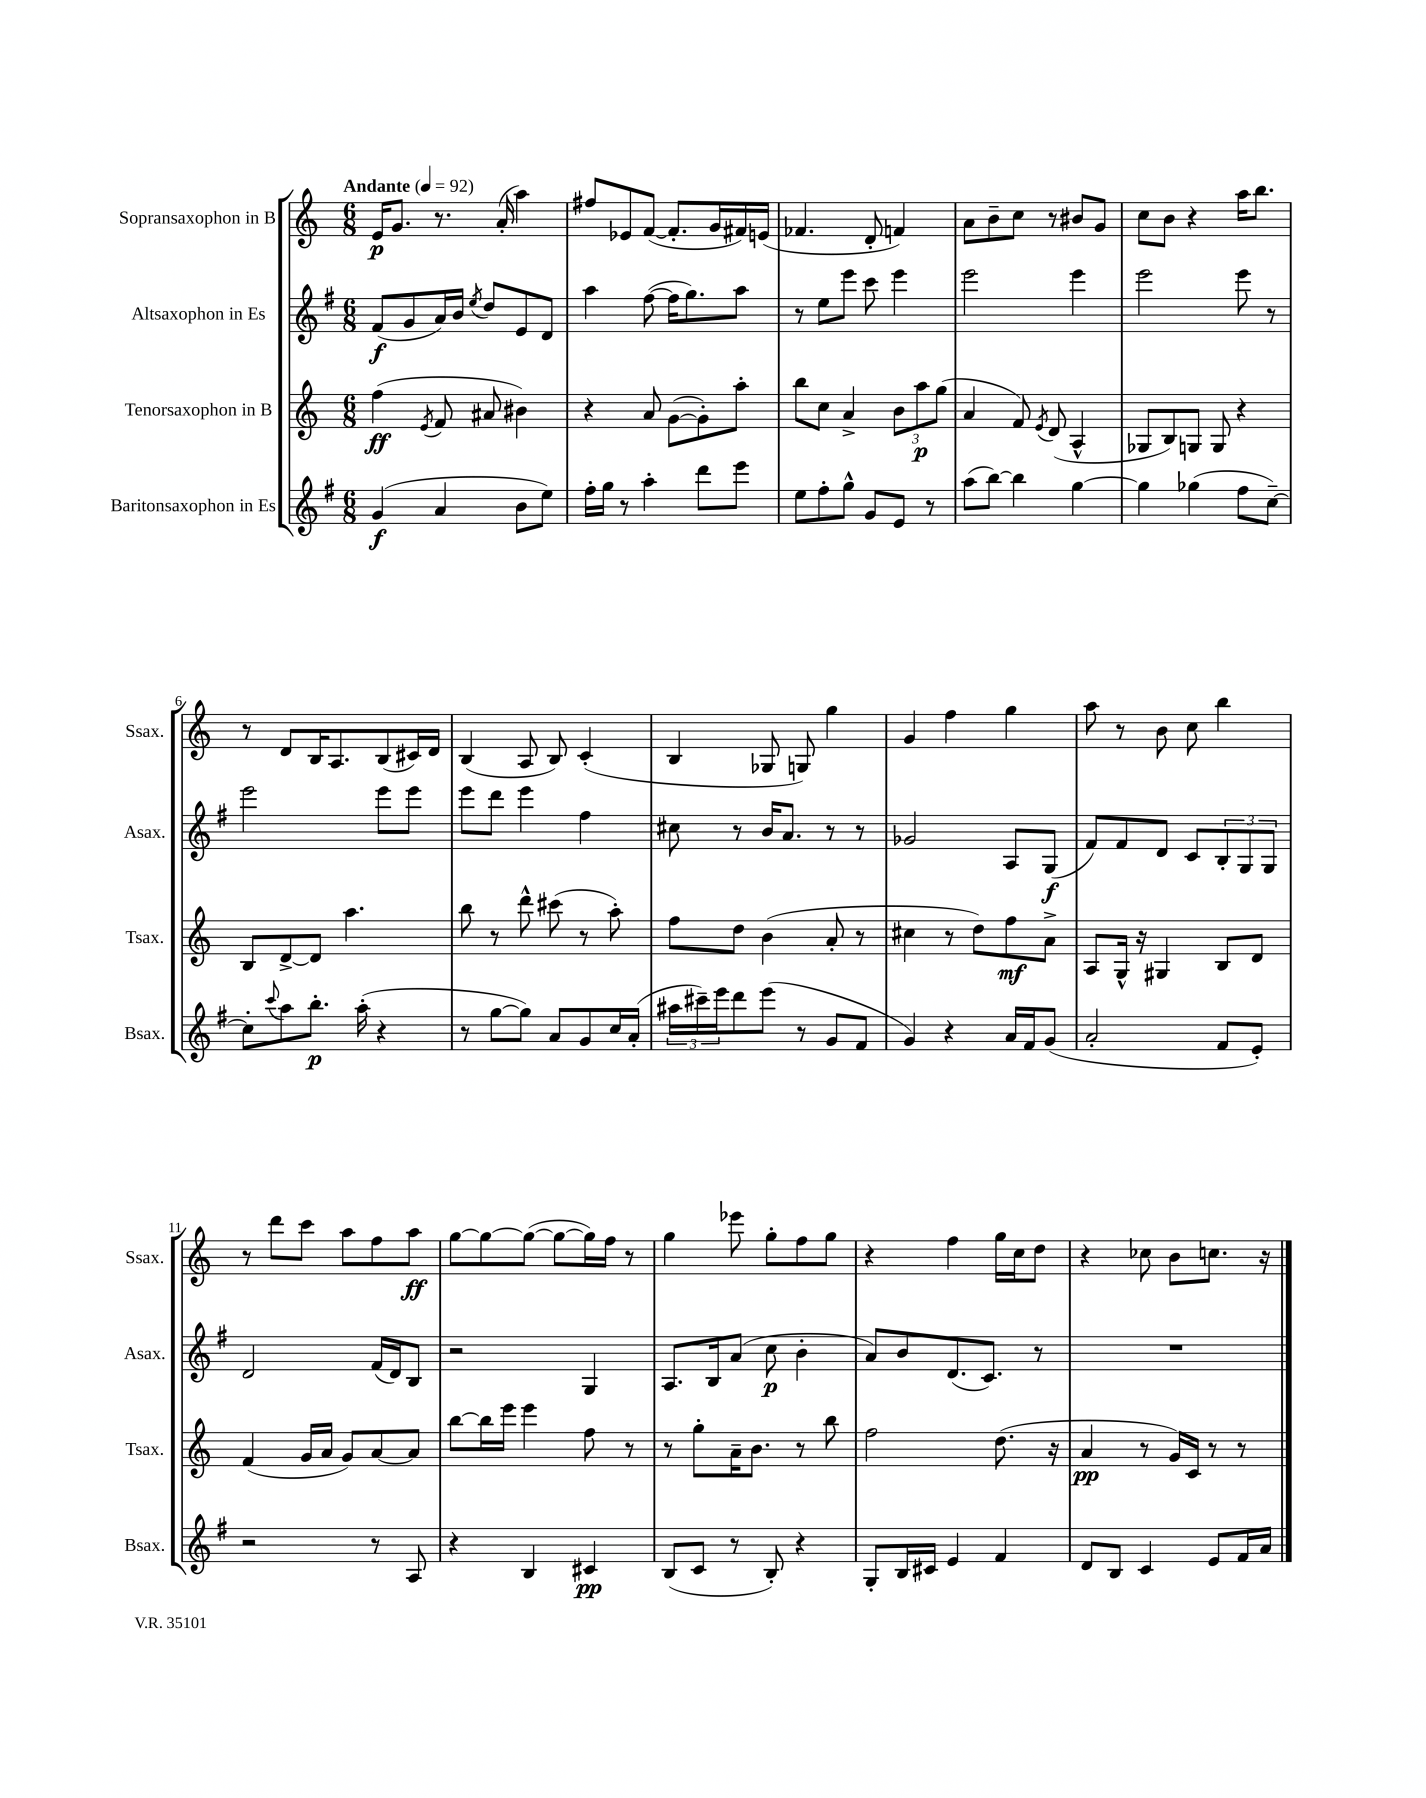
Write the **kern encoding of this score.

**kern	**dynam	**kern	**dynam	**kern	**dynam	**kern	**dynam
*part4	*part4	*part3	*part3	*part2	*part2	*part1	*part1
*staff4	*staff4	*staff3	*staff3	*staff2	*staff2	*staff1	*staff1
*I"Baritonsaxophon in Es	*	*I"Tenorsaxophon in B	*	*I"Altsaxophon in Es	*	*I"Sopransaxophon in B	*
*I'Bsax.	*	*I'Tsax.	*	*I'Asax.	*	*I'Ssax.	*
*clefG2	*	*clefG2	*	*clefG2	*	*clefG2	*
*k[f#]	*	*k[]	*	*k[f#]	*	*k[]	*
*M6/8	*	*M6/8	*	*M6/8	*	*M6/8	*
*MM92	*	*MM92	*	*MM92	*	*MM92	*
=1	=1	=1	=1	=1	=1	=1	=1
!	!	!	!	!	!	!LO:TX:a:B:t=Andante	!
(4g/	f	(4ff\	ff	(8f#/L	f	16e/KL	p
.	.	.	.	.	.	8.g/J	.
.	.	.	.	8g/	.	.	.
.	.	8qe/	.	.	.	.	.
4a/	.	8f/	.	16a/L)	.	8.r	.
.	.	.	.	16b/JJ	.	.	.
.	.	.	.	8qee/	.	.	.
.	.	8a#X/	.	8dd/L	.	.	.
.	.	.	.	.	.	(16a'/	.
8b\L	.	4b#X\)	.	8e/	.	4aa\)	.
8ee\J)	.	.	.	8d/J	.	.	.
=2	=2	=2	=2	=2	=2	=2	=2
16ff#'\LL	.	4r	.	4aa\	.	8ff#X/L	.
16gg\JJ	.	.	.	.	.	.	.
8r	.	.	.	.	.	8e-X/	.
4aa'\	.	8a/	.	([8ff#\	.	([8f/J	.
.	.	([8g\L	.	16ff#\KL]	.	8.f'/L]	.
.	.	.	.	8.gg\)	.	.	.
8ddd\L	.	8g'\])	.	.	.	.	.
.	.	.	.	.	.	16g/L	.
8eee\J	.	8aa'\J	.	8aa\J	.	16f#X/)	.
.	.	.	.	.	.	(16en/JJ	.
=3	=3	=3	=3	=3	=3	=3	=3
8ee\L	.	8bb\L	.	8r	.	4.f-X/	.
8ff#'\	.	8cc\J	.	8ee\L	.	.	.
8gg^^\J	.	4a^/	.	8eee\J	.	.	.
8g/L	.	.	.	8ccc\	.	8d'/	.
8e/J	.	12b\L	.	4eee\	.	4fn/)	.
.	.	12aa\	p	.	.	.	.
8r	.	.	.	.	.	.	.
.	.	(12gg\J	.	.	.	.	.
=4	=4	=4	=4	=4	=4	=4	=4
(8aa\L	.	4a/	.	2eee\	.	8a\L	.
[8bb\J)	.	.	.	.	.	8b~\	.
4bb\]	.	8f/)	.	.	.	8cc\J	.
.	.	8qe/	.	.	.	.	.
.	.	(8d/	.	.	.	8r	.
[4gg\	.	4A^^/	.	4eee\	.	8b#X/L	.
.	.	.	.	.	.	8g/J	.
=5	=5	=5	=5	=5	=5	=5	=5
4gg\]	.	8G-X/L	.	2eee\	.	8cc\L	.
.	.	8B/)	.	.	.	8b\J	.
(4gg-X\	.	8Gn/J	.	.	.	4r	.
.	.	8G/	.	.	.	.	.
8ff#\L	.	4r	.	8eee\	.	16aa\KL	.
.	.	.	.	.	.	8.bb\J	.
[8cc~\J)	.	.	.	8r	.	.	.
!!LO:LB:g=z
=6	=6	=6	=6	=6	=6	=6	=6
8cc'\L]	.	8B/L	.	2eee\	.	8r	.
8qqccc/	.	.	.	.	.	.	.
8aa\	.	[8d^/	.	.	.	8d/L	.
8.bb'\J	p	8d/J]	.	.	.	16B/K	.
.	.	.	.	.	.	8.A/	.
.	.	4.aa\	.	.	.	.	.
(16aa'\	.	.	.	.	.	.	.
4r	.	.	.	8eee\L	.	(8B/	.
.	.	.	.	8eee\J	.	16c#X/L)	.
.	.	.	.	.	.	16d/JJ	.
=7	=7	=7	=7	=7	=7	=7	=7
8r	.	8bb\	.	8eee\L	.	(4B/	.
[8gg\L	.	8r	.	8ddd\J	.	.	.
8gg\J])	.	8ddd^^\	.	4eee\	.	8A/	.
8a/L	.	(8ccc#X\	.	.	.	8B/)	.
8g/	.	8r	.	4ff#\	.	(4c'/	.
16cc/L	.	8aa'\)	.	.	.	.	.
(16a'/JJ	.	.	.	.	.	.	.
=8	=8	=8	=8	=8	=8	=8	=8
24aa#X\LL	.	8ff\L	.	8cc#X\	.	4B/	.
24ccc#X~\)	.	.	.	.	.	.	.
24eee\J	.	.	.	.	.	.	.
8ddd\	.	8dd\J	.	8r	.	.	.
(8eee\J	.	(4b\	.	16b/KL	.	8G-X/	.
.	.	.	.	8.a/J	.	.	.
8r	.	.	.	.	.	8Gn/)	.
8g/L	.	8a'/	.	8r	.	4gg\	.
8f#/J	.	8r	.	8r	.	.	.
=9	=9	=9	=9	=9	=9	=9	=9
4g/)	.	4cc#X\	.	2g-X/	.	4g/	.
4r	.	8r	.	.	.	4ff\	.
.	.	8dd\L)	.	.	.	.	.
16a/LL	.	8ff\	mf	8A/L	.	4gg\	.
16f#/J	.	.	.	.	.	.	.
(8g/J	.	8a^\J	.	(8G/J	f	.	.
=10	=10	=10	=10	=10	=10	=10	=10
2a'/	.	8A/L	.	8f#/L)	.	8aa\	.
.	.	16G^^/Jk	.	8f#/	.	8r	.
.	.	16r	.	.	.	.	.
.	.	4G#X/	.	8d/J	.	8b\	.
.	.	.	.	8c/L	.	8cc\	.
8f#/L	.	8B/L	.	12B'/	.	4bb\	.
.	.	.	.	12G/	.	.	.
8e'/J)	.	8d/J	.	.	.	.	.
.	.	.	.	12G/J	.	.	.
!!LO:LB:g=z
=11	=11	=11	=11	=11	=11	=11	=11
2r	.	(4f/	.	2d/	.	8r	.
.	.	.	.	.	.	8ddd\L	.
.	.	16g/LL	.	.	.	8ccc\J	.
.	.	16a/JJ	.	.	.	.	.
.	.	8g/L)	.	.	.	8aa\L	.
8r	.	[8a/	.	(16f#/LL	.	8ff\	.
.	.	.	.	16d/J)	.	.	.
8A/	.	8a/J]	.	8B/J	.	8aa\J	ff
=12	=12	=12	=12	=12	=12	=12	=12
4r	.	[8bb\L	.	2r	.	[8gg\L	.
.	.	16bb\L]	.	.	.	8gg\_	.
.	.	16eee\JJ	.	.	.	.	.
4B/	.	4eee\	.	.	.	(8gg\J_	.
.	.	.	.	.	.	8gg\L_	.
4c#X/	pp	8ff\	.	4G/	.	16gg\L])	.
.	.	.	.	.	.	16ff\JJ	.
.	.	8r	.	.	.	8r	.
=13	=13	=13	=13	=13	=13	=13	=13
(8B/L	.	8r	.	8.A/L	.	4gg\	.
8c/J	.	8gg'\L	.	.	.	.	.
.	.	.	.	16B/k	.	.	.
8r	.	16a~\K	.	(8a/J	.	8eee-X\	.
.	.	8.b\J	.	.	.	.	.
8B'/)	.	.	.	8cc\	p	8gg'\L	.
4r	.	8r	.	4b'\	.	8ff\	.
.	.	8bb\	.	.	.	8gg\J	.
=14	=14	=14	=14	=14	=14	=14	=14
8G'/L	.	2ff\	.	8a/L)	.	4r	.
16B/L	.	.	.	8b/	.	.	.
16c#X/JJ	.	.	.	.	.	.	.
4e/	.	.	.	(8.d/	.	4ff\	.
.	.	.	.	8.c/J)	.	.	.
4f#/	.	(8.dd\	.	.	.	16gg\LL	.
.	.	.	.	.	.	16cc\J	.
.	.	.	.	8r	.	8dd\J	.
.	.	16r	.	.	.	.	.
=15	=15	=15	=15	=15	=15	=15	=15
8d/L	.	4a/	pp	2.r	.	4r	.
8B/J	.	.	.	.	.	.	.
4c/	.	8r	.	.	.	8cc-X\	.
.	.	16g/LL)	.	.	.	8b\L	.
.	.	16c/JJ	.	.	.	.	.
8e/L	.	8r	.	.	.	8.ccn\J	.
16f#/L	.	8r	.	.	.	.	.
16a/JJ	.	.	.	.	.	16r	.
==	==	==	==	==	==	==	==
*-	*-	*-	*-	*-	*-	*-	*-
